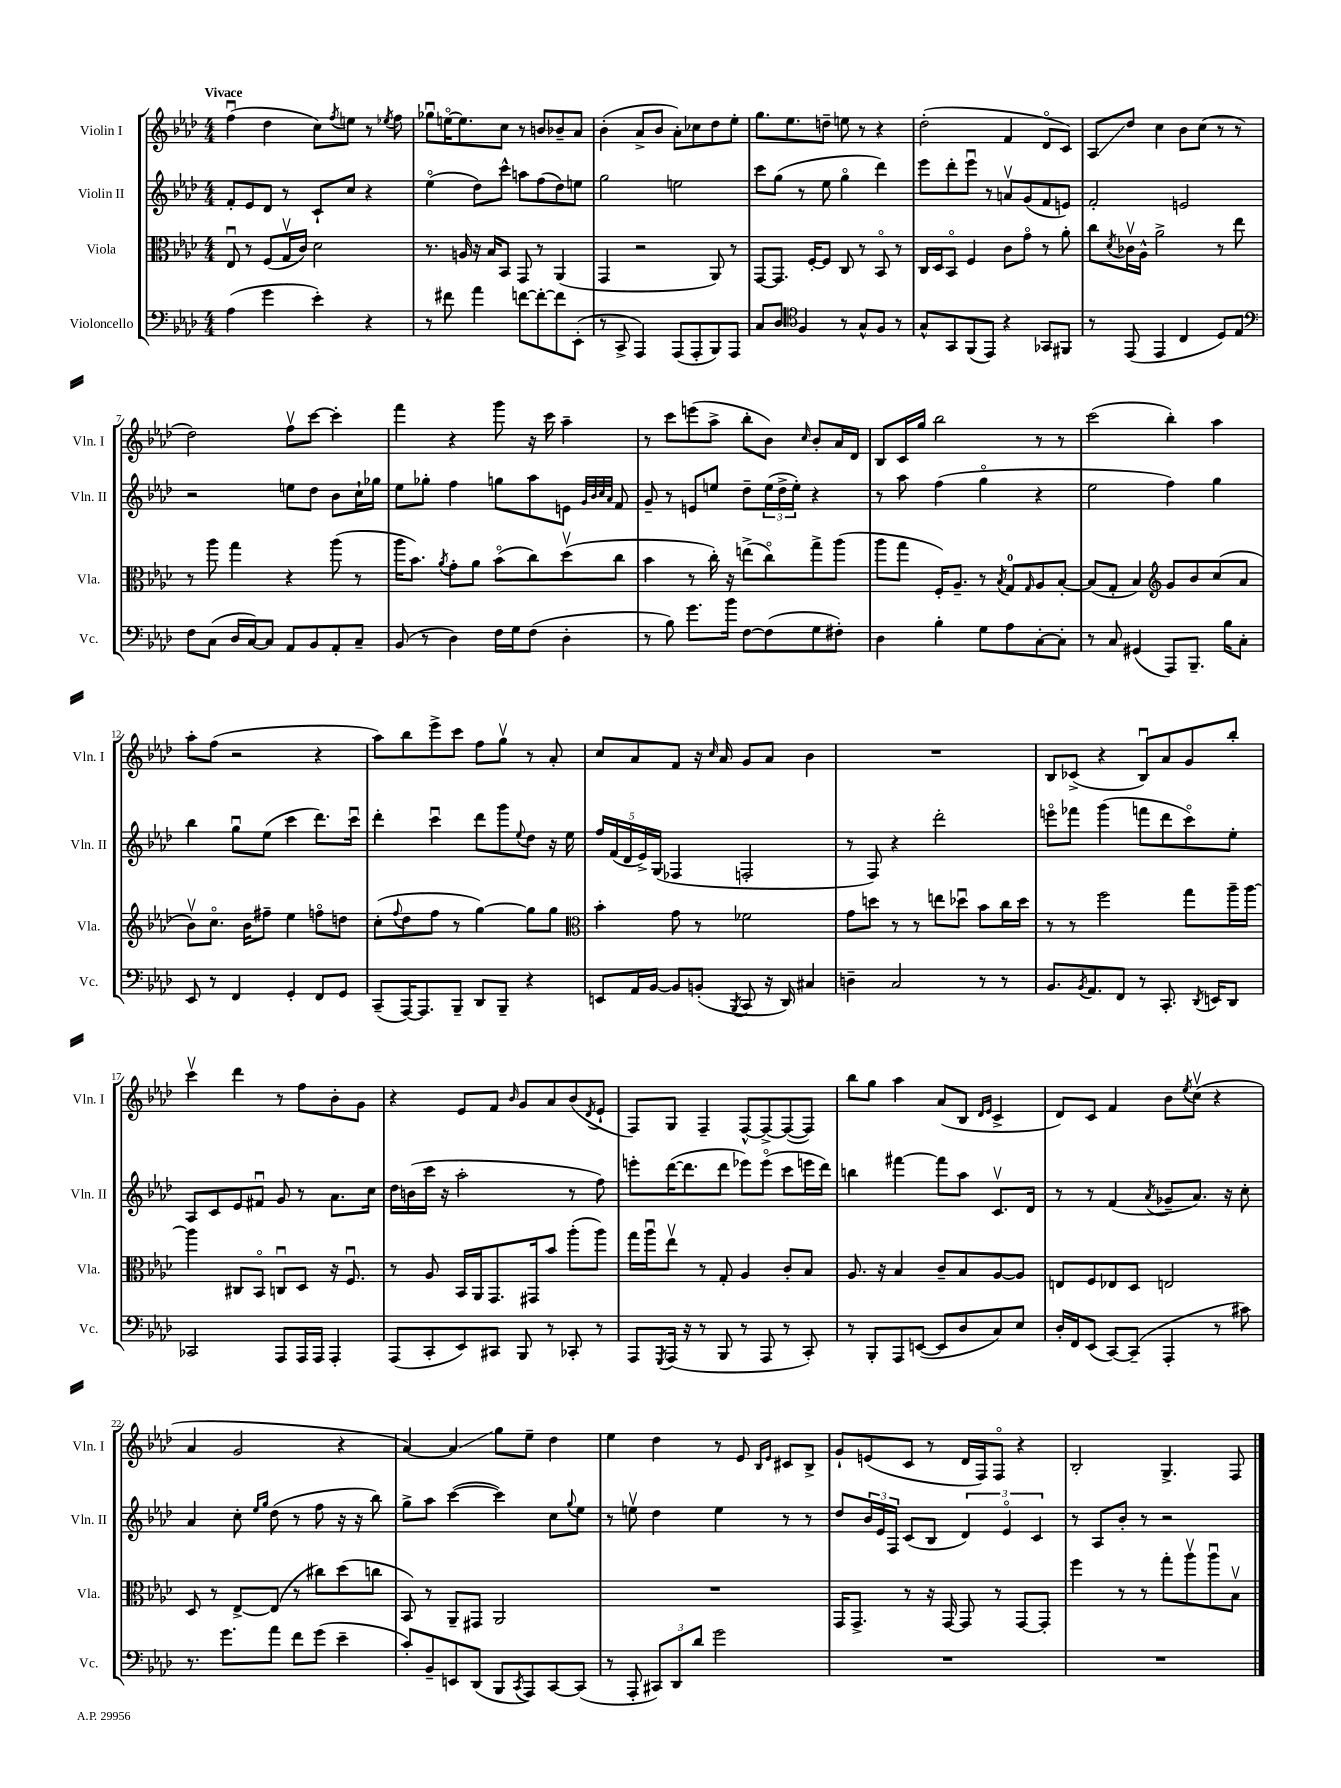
<<
\new StaffGroup <<
\new Staff = "s0" \with { instrumentName = "Violin I" shortInstrumentName = "Vln. I" } {
    \clef treble \key aes \major \numericTimeSignature \time 4/4 \tempo "Vivace"
    f''4\downbow( des''4 c''8) \acciaccatura { f''8 } e''8 r8 \acciaccatura { ees''8 } f''8 |
    ges''8\downbow e''16~\flageolet e''8. c''8 r8 b'8 bes'8-- aes'8 |
    bes'4-.( aes'8-> bes'8 aes'8-.) ces''8 des''8 ees''8-. |
    g''8. ees''8. d''8-- e''8 r8 r4 |
    des''2-.( f'4 des'8\flageolet c'8) |
    aes8\glissando des''8 c''4 bes'8 c''8( r8 r8 |
    des''2) f''8\upbow c'''8~ c'''4-. |
    f'''4 r4 g'''8 r16 c'''16 aes''4-- |
    r8 c'''8 e'''8( aes''8-> bes''8-. bes'8) \grace { c''16 } bes'8-. aes'16 des'16 |
    bes8 c'16 g''16 bes''2 r8 r8 |
    c'''2( bes''4-.) aes''4 |
    aes''8-. f''8( r2 r4 |
    aes''8) bes''8 ees'''8-> c'''8 f''8 g''8\upbow r8 aes'8-. |
    c''8 aes'8 f'8 r16 \grace { c''16 } aes'16 g'8 aes'8 bes'4 |
    R1 |
    bes8 ces'8->( r4 bes8\downbow) aes'8 g'8 bes''8-. |
    c'''4\upbow des'''4 r8 f''8 bes'8-. g'8 |
    r4 ees'8 f'8 \grace { bes'16 } g'8 aes'8 bes'8( \acciaccatura { des'8 } ees'8-! |
    f8) g8 f4-- f8~-^ f8~-> f8~( f8) |
    bes''8 g''8 aes''4 aes'8( bes8 \grace { des'16 ees'16 } c'4-> |
    des'8) c'8 f'4 bes'8 \acciaccatura { ees''8 } c''8\upbow( r4 |
    aes'4 g'2 r4 |
    aes'4~) aes'4\glissando g''8 ees''8-- des''4 |
    ees''4 des''4 r8 ees'8 \grace { bes16 ees'16 } cis'8 bes8-> |
    g'8-! e'8( c'8 r8 des'16 f16) f8\flageolet r4 |
    bes2-. g4.-> f8 \bar "|." |
}
\new Staff = "s1" \with { instrumentName = "Violin II" shortInstrumentName = "Vln. II" } {
    \clef treble \key aes \major \numericTimeSignature \time 4/4
    f'8-. ees'8 des'8 r8 c'8-! c''8 r4 |
    ees''4\flageolet( des''8) c'''8-^ a''8 f''8( des''8) e''8 |
    g''2 e''2 |
    c'''8 g''8( r8 ees''8 g''4\flageolet des'''4) |
    ees'''8 des'''8-. ees'''8\downbow r8 a'8\upbow g'8( f'8 e'8) |
    f'2-. e'2 |
    r2 e''8 des''8 bes'8 c''16-! ges''16 |
    ees''8 ges''8-. f''4 g''8 aes''8 e'8 \grace { g'32 bes'32 c''32 aes'32 } f'8 |
    g'8-- r8 e'8 e''8 des''8-- \tuplet 3/2 { e''16( des''16-> e''16-.) } r4 |
    r8 aes''8 f''4( g''4\flageolet r4 |
    ees''2 f''4) g''4 |
    bes''4 g''8\downbow ees''8( c'''4 des'''8.) c'''16\downbow |
    des'''4-. c'''4\downbow des'''8 g'''8 \appoggiatura { ees''8 } des''8 r16 ees''16 |
    \tuplet 5/4 { f''16 f'16( des'16 ees'16->) g16( } fes4 f2-. |
    r8 f8) r4 des'''2-. |
    e'''8\flageolet fes'''8 g'''4( f'''8 des'''8 c'''8\flageolet) ees''8-. |
    aes8 c'8 ees'8 fis'8\downbow g'8 r8 aes'8. c''16 |
    des''16 b'16( c'''16 r16 aes''2-. r8 f''8) |
    e'''8-. des'''16~( des'''8. des'''8 ees'''8) ees'''8\flageolet( c'''8 e'''16 des'''16) |
    b''4 fis'''4~ fis'''8 aes''8 c'8.\upbow des'16 |
    r8 r8 f'4( \acciaccatura { aes'8 } ges'8-- aes'8.) r16 c''8-. |
    aes'4 c''8-. \grace { ees''16 g''16 } des''8( r8 f''8 r16 r16 bes''8) |
    g''8-> aes''8 c'''4~( c'''4) c''8 \appoggiatura { g''8 } ees''8 |
    r8 e''8\upbow des''4 e''4 r8 r8 |
    des''8 \tuplet 3/2 { bes'16 ees'16 f16 } c'8( bes8 \tuplet 3/2 { des'4) ees'4\flageolet c'4 } |
    r8 aes8 bes'8-. r8 r2 \bar "|." |
}
\new Staff = "s2" \with { instrumentName = "Viola" shortInstrumentName = "Vla." } {
    \clef alto \key aes \major \numericTimeSignature \time 4/4
    ees8\downbow r8 f8( g16\upbow c'16) des'2 |
    r8. a16 r16 bes16 bes,8 g,8 r8 aes,4( |
    g,4 r2 aes,8) r8 |
    g,8~ g,8. f16~-. f8 c8 r8 bes,8\flageolet r8 |
    c16 des16 bes,8\flageolet f4 c'8 g'8\flageolet r8 aes'8-. |
    c''8 \acciaccatura { des'8 } ces'16\upbow aes16-^ aes'2-> r8 ees''8 |
    r8 aes''8 g''4 r4 aes''8( r8 |
    aes''16 bes'8.) \acciaccatura { aes'8 } g'8-. aes'8 bes'8\flageolet( c''8) des''8\upbow( c''8 |
    bes'4 r8 c''16-.) r16 e''8->( c''8\flageolet) g''8-> aes''8( |
    aes''8 g''8 f16-.) aes8.-- r8 \acciaccatura { bes8 } g8-0 \grace { g16 } aes8 bes8~-. |
    bes8( g8-. bes4) \clef treble g'8 bes'8 c''8( aes'8 |
    bes'8\upbow) c''8.\flageolet bes'16 fis''8-- ees''4 f''8\flageolet d''8 |
    c''8-.( \appoggiatura { f''8 } des''8 f''8 r8 g''4~) g''8 g''8 |
    \clef alto bes'4-. g'8 r8 fes'2 |
    g'8 d''8 r8 r8 e''8 des''8\downbow bes'8 c''16 des''16 |
    r8 r8 f''2 g''8 aes''16-- aes''16~ |
    aes''4 cis8 bes,8\flageolet c8\downbow des8 r16 f8.\downbow |
    r8 aes8 bes,16 aes,16 g,8. gis,16 bes'8 aes''8-.( aes''8) |
    g''16 aes''16\downbow ees''8\upbow r8 g8-. aes4 c'8-. bes8 |
    aes8. r16 bes4 c'8-- bes8 aes8~ aes8 |
    e8 f8 ees8 des8 e2 |
    des8 r8 ees8~-> ees8( r8 cis''8) des''8( c''8 |
    bes,8) r8 aes,8-- gis,8 aes,2 |
    R1 |
    g,16 g,8.-> r8 r16 g,16~ g,8 r8 g,8~ g,8-. |
    f''4 r8 r8 g''8-. aes''8\upbow aes''8\downbow bes8\upbow \bar "|." |
}
\new Staff = "s3" \with { instrumentName = "Violoncello" shortInstrumentName = "Vc." } {
    \clef bass \key aes \major \numericTimeSignature \time 4/4
    aes4( g'4 ees'4-.) r4 |
    r8 fis'8 aes'4 f'8~ f'8~-. f'8 ees,8-.( |
    r8 c,8-> aes,,4) aes,,8( aes,,8-. bes,,8) aes,,8 |
    c8 des8 \clef tenor f4 r8 g8-^ f8 r8 |
    g8-^ g,8 f,8( ees,8) r4 ges,8 fis,8 |
    r8 ees,8( ees,4 c4 des8) ees8 |
    \clef bass f8 c8( des16 c16~) c8 aes,8 bes,8 aes,8-. c8-- |
    bes,8( r8 des4) f16 g16 f8( des4-. |
    r8 bes8) g'8. bes'16 f8~ f8( g8 fis8-.) |
    des4 bes4-. g8 aes8 c8~-. c8-. |
    r8 c8 gis,4( aes,,8) bes,,8.-- bes16 c8-. |
    ees,8 r8 f,4 g,4-. f,8 g,8 |
    c,8--( aes,,16~) aes,,8. bes,,8-- des,8 bes,,8-- r4 |
    e,8 aes,16 bes,16~ bes,8 b,8-.( \acciaccatura { bes,,8 } c,8 r16 des,16) cis4 |
    d4-- c2 r8 r8 |
    bes,8. \acciaccatura { bes,8 } aes,8. f,8 r8 c,8.-. \acciaccatura { des,8 } e,16 des,8 |
    ces,2 aes,,8 aes,,16 aes,,16 aes,,4-. |
    aes,,8( c,8-. ees,8) cis,8 bes,,8 r8 ces,8-. r8 |
    aes,,8 \acciaccatura { g,,8 } aes,,16( r16 r8 bes,,8 r8 aes,,8 r8 c,8-.) |
    r8 bes,,8-. aes,,8 e,8~( e,8 des8 c8) ees8 |
    des16-. f,16 ees,8( c,8~) c,8--( aes,,4-. r8 cis'8) |
    r8. g'8. aes'8 f'8 g'8( ees'4-- |
    c'8-.) bes,8-- e,8 des,8( bes,,8 \acciaccatura { c,8 } aes,,8) c,8~ c,8( |
    r8 aes,,8-. \tuplet 3/2 { cis,8) des,8 des'8 } g'2 |
    R1 |
    R1 \bar "|." |
}
>>
>>
